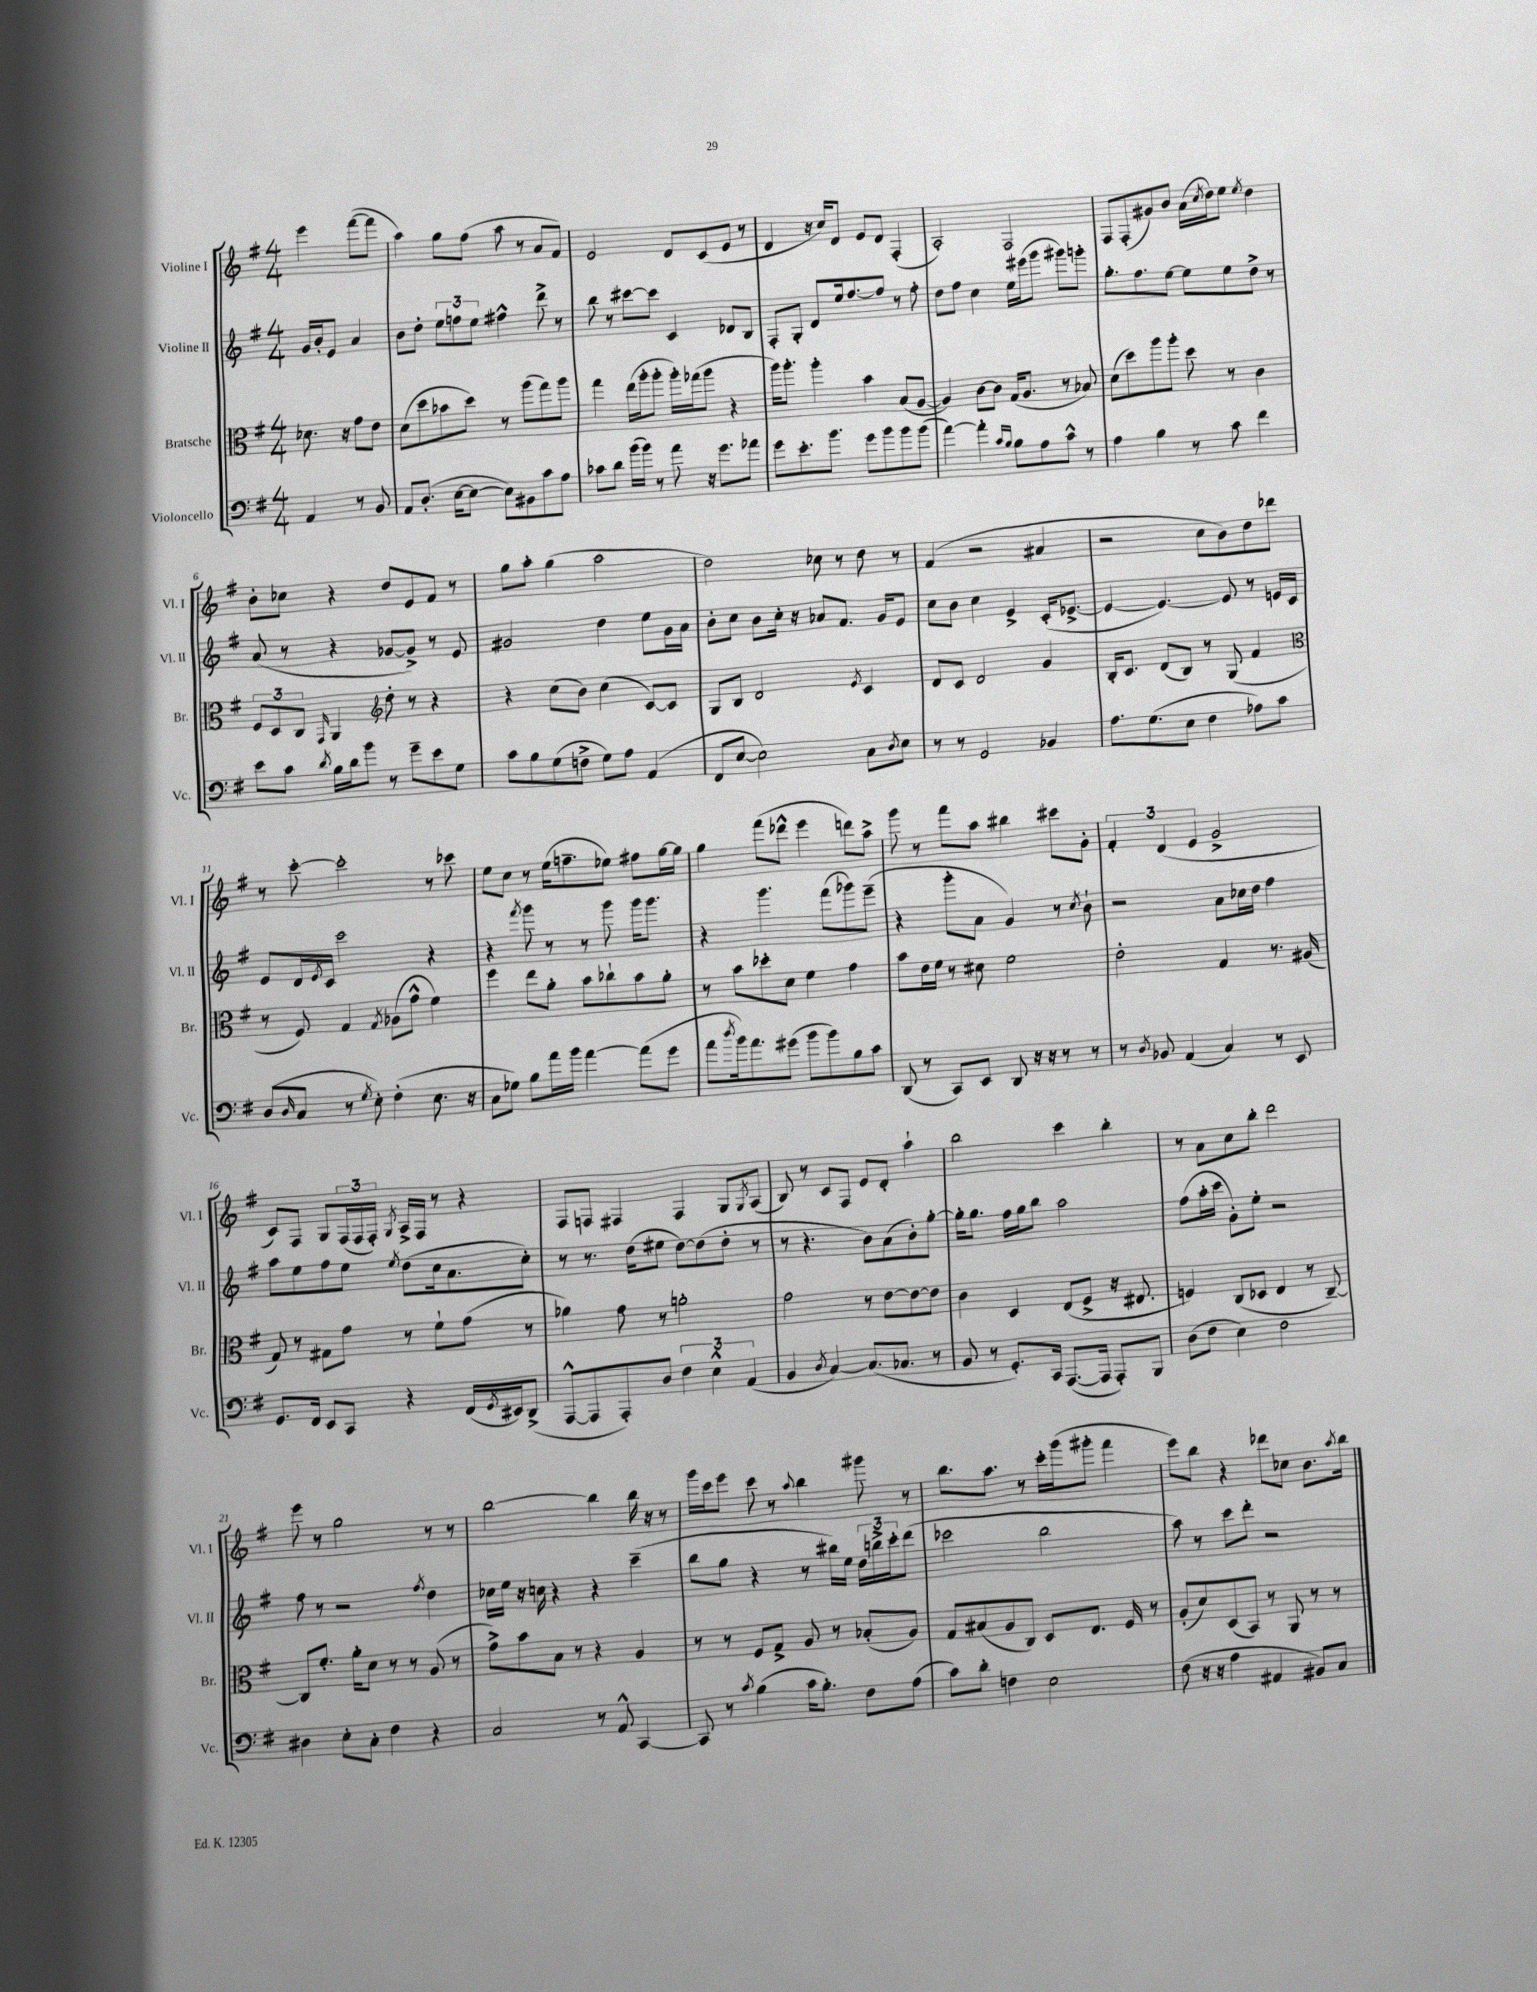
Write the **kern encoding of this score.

**kern	**kern	**kern	**kern
*staff4	*staff3	*staff2	*staff1
*clefF4	*clefC3	*clefG2	*clefG2
*k[f#]	*k[f#]	*k[f#]	*k[f#]
*M4/4	*M4/4	*M4/4	*M4/4
4AA	8.d-	16g	4eee
.	.	16b'	.
.	.	8e	.
.	16r	.	.
8r	8g	4a	([8fff#
8BB	8e	.	8fff#]
=	=	=	=
8AA	(8d	8b	4aa)
(8.D'	8dd	8dd'	.
.	8b-	12ee	8gg
[16E	.	.	.
.	.	12ff	.
8E_	8dd)	.	(8ff#
.	.	12ee	.
8E])	8r	4ff#^^	8aa
8BB#	(8aa	.	8r
8c	8gg)	8ddd^	8a
8A	8aa	8r	8f#)
=	=	=	=
8c-	4gg	8bb	2e
8d	.	8r	.
(16b	(16ee	[8ccc#	.
16b)	16aa'	.	.
8r	8aa'	8ccc#]	.
8a	16aa')	4c	8d
.	(16gg-	.	.
16r	8aa	.	(8c
8.g	.	.	.
.	4r	8d-	8e
8a-	.	8B	8r
=	=	=	=
8g	16aa)	8F#'	4d
.	8.aa'	.	.
8.e'	.	8G'	.
.	4aa'	8d	16r
8.b	.	.	16cc)
.	.	16ee	8d
.	.	[8.ff#	.
8g	4b	.	8e
8b	.	8ff#]	8d
8b	(8B	8r	(4F#'
(8b	[8A	8ff#'	.
=	=	=	=
[4a)	4A])	8dd	2A')
.	.	8ff#	.
4a']	[8c	4cc	.
.	8c]	.	.
16qqc	.	.	.
16qqB	.	.	.
8B	(16G	16ee	2F#
.	8.A	(16eee#	.
8A	.	8ggg	.
8c^^	8r	8ggg#)	.
8r	8B-)	8ggg'	.
=	=	=	=
4A	(8d	8.gg'	8F#
.	8dd)	.	(8F#'
.	.	8.ff#	.
4B	8aa	.	8g#)
.	8aa'	[8ee	8b
8r	8dd	8ee]	(16a
.	.	.	8qcc
.	.	.	16dd)
8c	8r	8ee	8ee
.	.	.	8qee
4f#	4c	8dd^	4dd
.	.	8r	.
=	=	=	=
8e	12F#	(8a	8b'
.	12D	.	.
8c	.	8r	8cc-
.	12C	.	.
8qd	16qqGG	.	.
16B	4AA	4r	4r
16d	.	.	.
8b	.	.	.
*	*clefG2	*	*
8r	8dd'	[8g-	8dd
8g~	8r	8g-^])	8e
8e	4r	8r	8f#
8G	.	8e	8r
=	=	=	=
8c	4r	2g#	8gg
8B	.	.	8aa'
(8G	(8cc	.	(4gg
8F^	8b)	.	.
8G)	(4cc	4dd	2aa
8A	.	.	.
(4AA	[8c)	8ee	.
.	8c]	16g#	.
.	.	16a	.
=	=	=	=
8FF#	8G	8b'	2dd)
[8E	8B	8cc	.
2E])	2d	8b	.
.	.	16cc'	.
.	.	16r	.
.	.	8a-	8cc-
.	.	8.f#	8r
.	8qe	.	.
8C	4c	.	8dd
.	.	16g	.
8qD	.	.	.
8E	.	8e	8r
=	=	=	=
8r	8d	8cc	(4f#
8r	8c	8b	.
2GG	2d	4cc	2r
.	.	4e^	.
4BB-	4g	(16c'	4a#
.	.	[8.e-^	.
=	=	=	=
8.A	16B'	4e-_	2r
.	8.c	.	.
(8.G	.	.	.
.	(8d	4.e-_)	.
8E	8B)	.	.
4F#	8r	.	8cc
.	(8G	8e-]	8b)
8A-)	4f#	8r	8dd
8c	.	16e	8ddd-
.	.	16c	.
=	=	=	=
*	*clefC3	*	*
(8D	8r	8e	8r
16qqD	.	.	.
8C	8F#)	16d	[8ccc'
.	.	8qe	.
.	.	16c	.
8r	4G	2ccc	2ccc']
8qG	.	.	.
8E')	.	.	.
.	8qG	.	.
(4F#'	(8A-	.	.
.	8g^^	.	.
8.E	4f#)	4r	8r
.	.	.	8ccc-
16r	.	.	.
=	=	=	=
8C	4ff#	4r	8ee
8G-)	.	.	8cc
.	.	8qfff#	.
8B	8ee	8ggg	8r
16a	8a'	8r	(16ee
16b	.	.	8.ff~
[4a	8b	8r	.
.	8cc-`	8ggg	8ee-)
(8a]	8b	16ggg	8ff#
.	.	8.ggg	.
8g	8a'	.	[16gg
.	.	.	16gg]
=	=	=	=
8a	8r	4r	4gg
8qdd	.	.	.
16b)	8b	.	.
8.a	.	.	.
.	8dd-'	4.ggg	(8fff#
(8g#	8d	.	8ddd-^^
8b	4f#	.	4eee
8b)	.	(8fff#	.
8B	4g	8ggg-)	8ddd)
8c	.	(8eee~	8aa^
=	=	=	=
(8DD	8b	4r	8ggg
8r	16e	.	8r
.	16f#	.	.
8CC)	8r	8ggg'	8fff#
8EE	8d#	8a	8aa
8DD	2f#	4g)	4bb#
16r	.	.	.
16r	.	.	.
8r	.	8r	8ccc#
.	.	8qcc	.
8r	.	8b`	8g'
=	=	=	=
8r	2e'	2r	6f#'
8qD	.	.	.
8BB-	.	.	.
.	.	.	(6d
(4AA	.	.	.
.	.	.	6e
4C)	4G	8a	2g^
.	.	16cc-	.
.	.	16dd	.
8r	8.r	4ff#	.
8EE	.	.	.
.	(16A#	.	.
=	=	=	=
8.GG	8G)	8aa	8c)
.	8r	8ee	8F#
16FF#	.	.	.
8EE	8G#	8ff#	8G
8CC	8g	8ee	(24F#
.	.	.	24F#
.	.	.	24F#')
.	.	8qee	8qG
4r	8r	(8dd	16A^
.	.	.	16F#
.	8f#`	16cc	8r
.	.	8.a	.
(16FF#	(8g	.	4r
8qGG	.	.	.
16EE#)	.	.	.
(8DD^	8r	8cc')	.
=	=	=	=
[8AAA^^	4a-)	8r	8F#
8AAA]	.	8.r	8F
8AAA')	8g	.	4F#
.	.	(16dd	.
8D	8r	8ee#	.
6F#	2a'	[8dd)	4F#
.	.	(8dd]	.
6E^^	.	.	.
.	.	8dd'	8G
(6AA	.	.	.
.	.	.	8qG
.	.	8r	(8A
=	=	=	=
4BB	2g	8r	8B)
.	.	4.r	8r
8qD	.	.	.
[4C)	.	.	8c
.	.	.	8F#
(8.C]	8r	8b)	8e
.	[8e	(8a	8d'
8.C-	.	.	.
.	8e_	8b')	4aa`
8r	8e]	[8gg'	.
=	=	=	=
8BB	4c	16gg']	2bb
.	.	8.gg	.
8r	.	.	.
8.GG')	4D	16ff#	.
.	.	16gg	.
.	.	8bb	.
16CC	.	.	.
([8.AAA	(8E	2aa	4ccc
.	8F#^	.	.
16AAA]	.	.	.
8AAA')	16r	.	4bb'
.	8.E#	.	.
8BBB	.	.	.
=	=	=	=
(8D	4F)	(8ff#	8r
8F#	.	16aa'	8a
.	.	16ccc	.
4E)	(8C	8g')	8cc
.	8D-	8ee'	8bb'
2F#	4E	2r	2ddd
.	8r	.	.
.	[8C~)	.	.
=	=	=	=
4D#	8C]	8ff#	8eee
.	8.f#'	8r	8r
8E'	.	2r	2gg
.	16a'	.	.
8C'	8d	.	.
4F#	8r	.	.
.	8r	.	.
.	.	8qff#	.
4r	(8A	4dd	8r
.	8r	.	8r
=	=	=	=
2C	8g^)	16cc-	[2bb
.	.	16ee	.
.	8b	16r	.
.	.	16cc	.
.	8B	4r	.
.	8r	.	.
8r	4r	4r	4bb]
8AA^^	.	.	.
[4CC	4A	(4ccc~	16bb
.	.	.	16r
.	.	.	8r
=	=	=	=
8CC]	8r	8bb	16ggg
.	.	.	16ccc
8r	8r	8gg	8eee
8qc	.	.	.
(4B	8F#	4r	8ccc
.	8G^	.	8r
.	.	.	8qqaa
16c	8A	8r	4bb
8.B')	.	.	.
.	8r	16bb#)	.
.	.	16ee	.
8F#	(8B-'	24dd	8ggg#
.	.	24bb^	.
.	.	24ccc'	.
(8A	8A)	(8ddd	8r
=	=	=	=
8c)	8G	2ccc-	8.bb
8d'	(8B#	.	.
.	.	.	8.aa
4F	8A	.	.
.	8C)	.	8r
2E	8D	2bb	16ccc'
.	.	.	(16ggg
.	8.E	.	8ggg#'
.	.	.	4fff#
.	16F#	.	.
.	8r	.	.
=	=	=	=
(8F#	(8A'	8aa)	8eee)
16r	8d)	8r	8bb
16r	.	.	.
4A	(8D	8ccc	4r
.	8BB)	8ddd'	.
4AA#	8r	2r	8ddd-
.	8AA	.	8cc-
8BB#)	8r	.	8.b
8C	8r	.	.
.	.	.	8qaa
.	.	.	16bb
==	==	==	==
*-	*-	*-	*-
